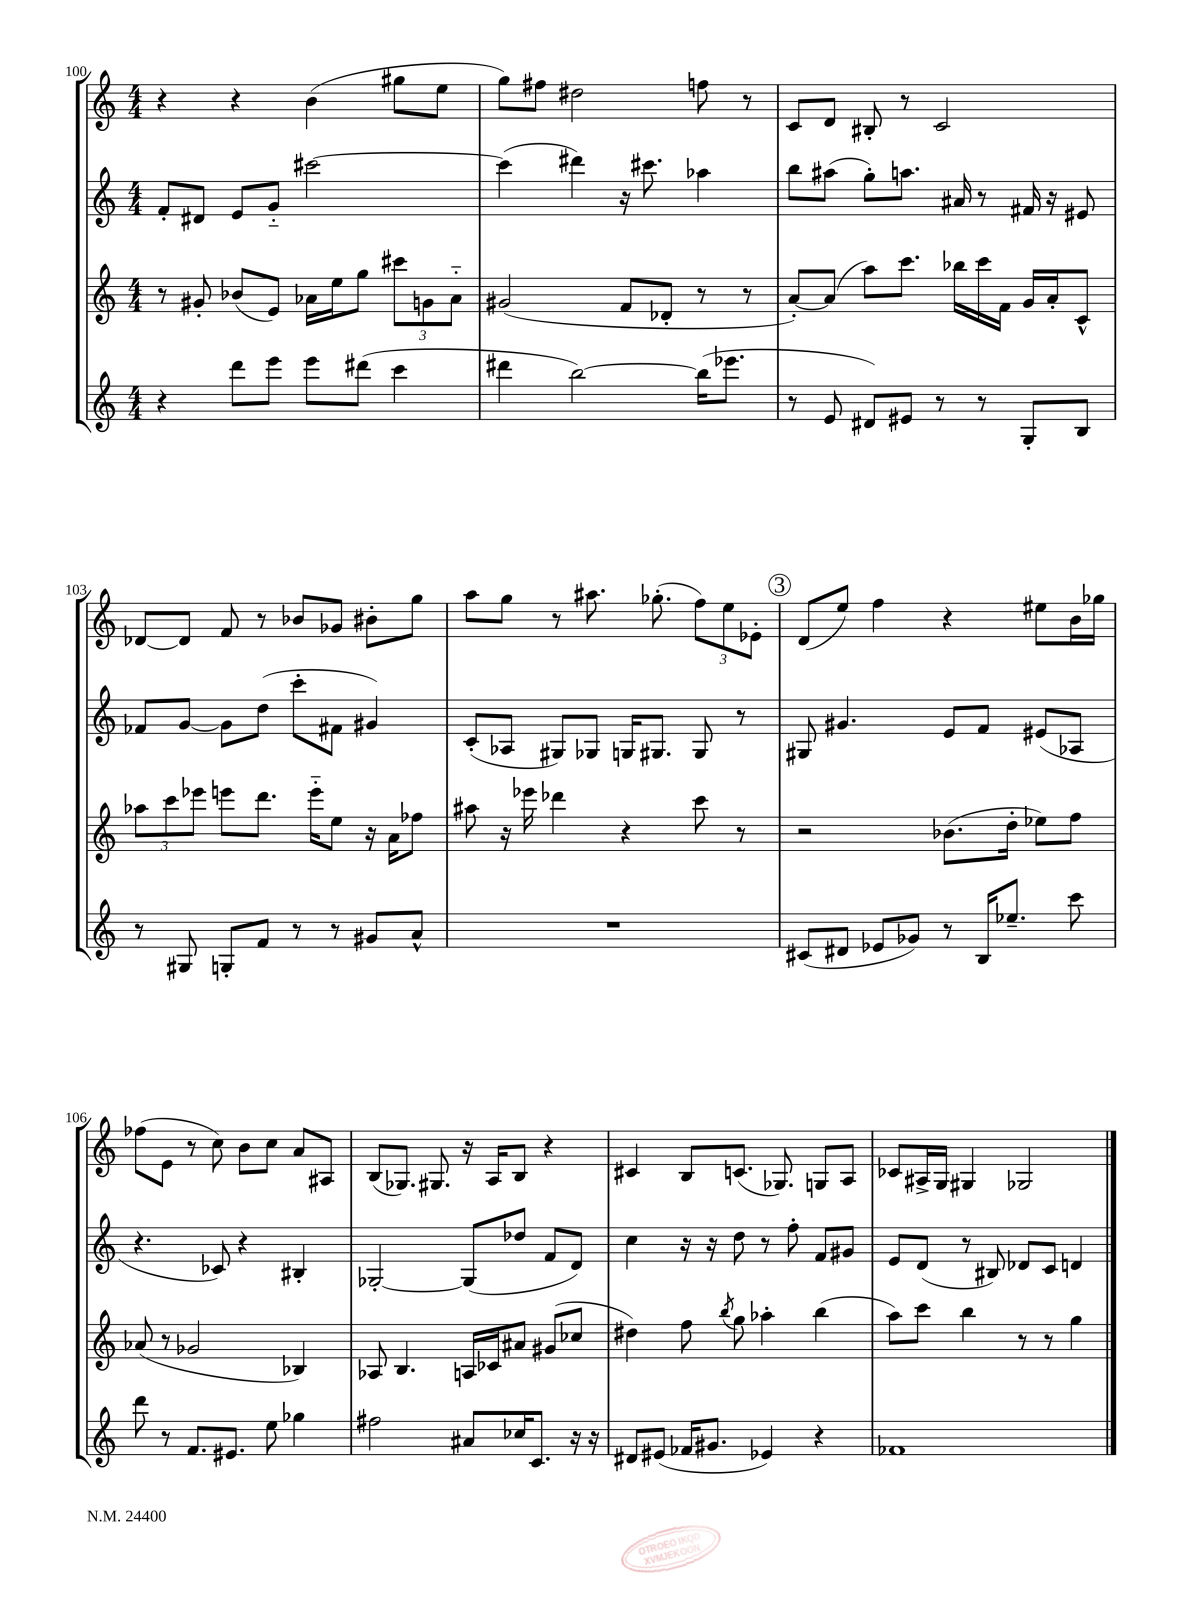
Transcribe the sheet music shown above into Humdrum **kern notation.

**kern	**kern	**kern	**kern
*staff4	*staff3	*staff2	*staff1
*clefG2	*clefG2	*clefG2	*clefG2
*k[]	*k[]	*k[]	*k[]
*M4/4	*M4/4	*M4/4	*M4/4
4r	8r	8f'	4r
.	8g#'	8d#	.
8ddd	(8b-	8e	4r
8eee	8e)	8g'~	.
8eee	16a-	[2ccc#	(4b
.	16ee	.	.
(8ddd#	8gg	.	.
4ccc	12ccc#	.	8gg#
.	12g	.	.
.	.	.	8ee
.	12a-'~	.	.
=	=	=	=
4ddd#	(2g#	(4ccc#]	8gg)
.	.	.	8ff#
[2bb)	.	4ddd#)	2dd#
.	8f	16r	.
.	.	8.ccc#	.
.	8d-'	.	.
(16bb]	8r	4aa-	8ff
8.eee-	.	.	.
.	8r	.	8r
=	=	=	=
8r	[8a')	8bb	8c
8e	(8a]	(8aa#	8d
8d#)	8aa)	8gg')	8B#'
8e#	8.ccc	8.aa	8r
8r	.	.	2c
.	16bb-	16a#	.
8r	16ccc	8r	.
.	16f	.	.
8G'	16g	16f#	.
.	16a'	16r	.
8B	8c^^	8e#	.
=	=	=	=
8r	12aa-	8f-	[8d-
.	12ccc	.	.
8G#	.	[8g	8d-]
.	12eee-	.	.
8G'	8eee	8g]	8f
8f	8.ddd	(8dd	8r
8r	.	8ccc'	8b-
.	16eee'~	.	.
8r	8ee	8f#	8g-
8g#	16r	4g#)	8b#'
.	16a	.	.
8a^^	8ff-	.	8gg
=	=	=	=
1r	8aa#	(8c'	8aa
.	16r	8A-	8gg
.	16eee-	.	.
.	4ddd-	8G#)	8r
.	.	8G-	8.aa#
.	4r	16G	.
.	.	8.G#	(8.gg-'
.	8ccc	8G#	12ff)
.	.	.	12ee
.	8r	8r	.
.	.	.	12e-'
=	=	=	=
(8c#	2r	8G#	(8d
8d#	.	4.g#	8ee)
8e-	.	.	4ff
8g-)	.	.	.
8r	(8.b-	8e	4r
16B	.	8f	.
8.ee-~	16dd'	.	.
.	8ee-)	(8e#	8ee#
8ccc	8ff	8A-	16b
.	.	.	16gg-
=	=	=	=
8ddd	(8a-	4.r	(8ff-
8r	8r	.	8e
8.f	2g-	.	8r
.	.	8c-)	8cc)
8.e#	.	.	.
.	.	4r	8b
8ee	.	.	8cc
4gg-	4B-)	4B#'	8a
.	.	.	8A#
=	=	=	=
2ff#	8A-	[2G-'	(8B
.	4.B	.	8.G-)
.	.	.	8.G#
8a#	16A	(8G-]	16r
.	16c-	.	16A
16cc-	8a#	8dd-	8B
8.c	.	.	.
.	(8g#	8f	4r
16r	8cc-	8d)	.
16r	.	.	.
=	=	=	=
8d#	4dd#)	4cc	4c#
(8e#	.	.	.
16f-	8ff	16r	8B
8.g#	.	16r	.
.	8qbb	.	.
.	8gg	8dd	(8.c
4e-)	4aa-'	8r	.
.	.	.	8.G-)
.	.	8ff'	.
4r	(4bb	8f	8G
.	.	8g#	8A
=	=	=	=
1f-	8aa)	8e	8c-
.	8ccc	(8d	16A#^
.	.	.	16G
.	4bb	8r	4G#
.	.	8B#)	.
.	8r	8d-	2G-
.	8r	8c	.
.	4gg	4d	.
==	==	==	==
*-	*-	*-	*-
